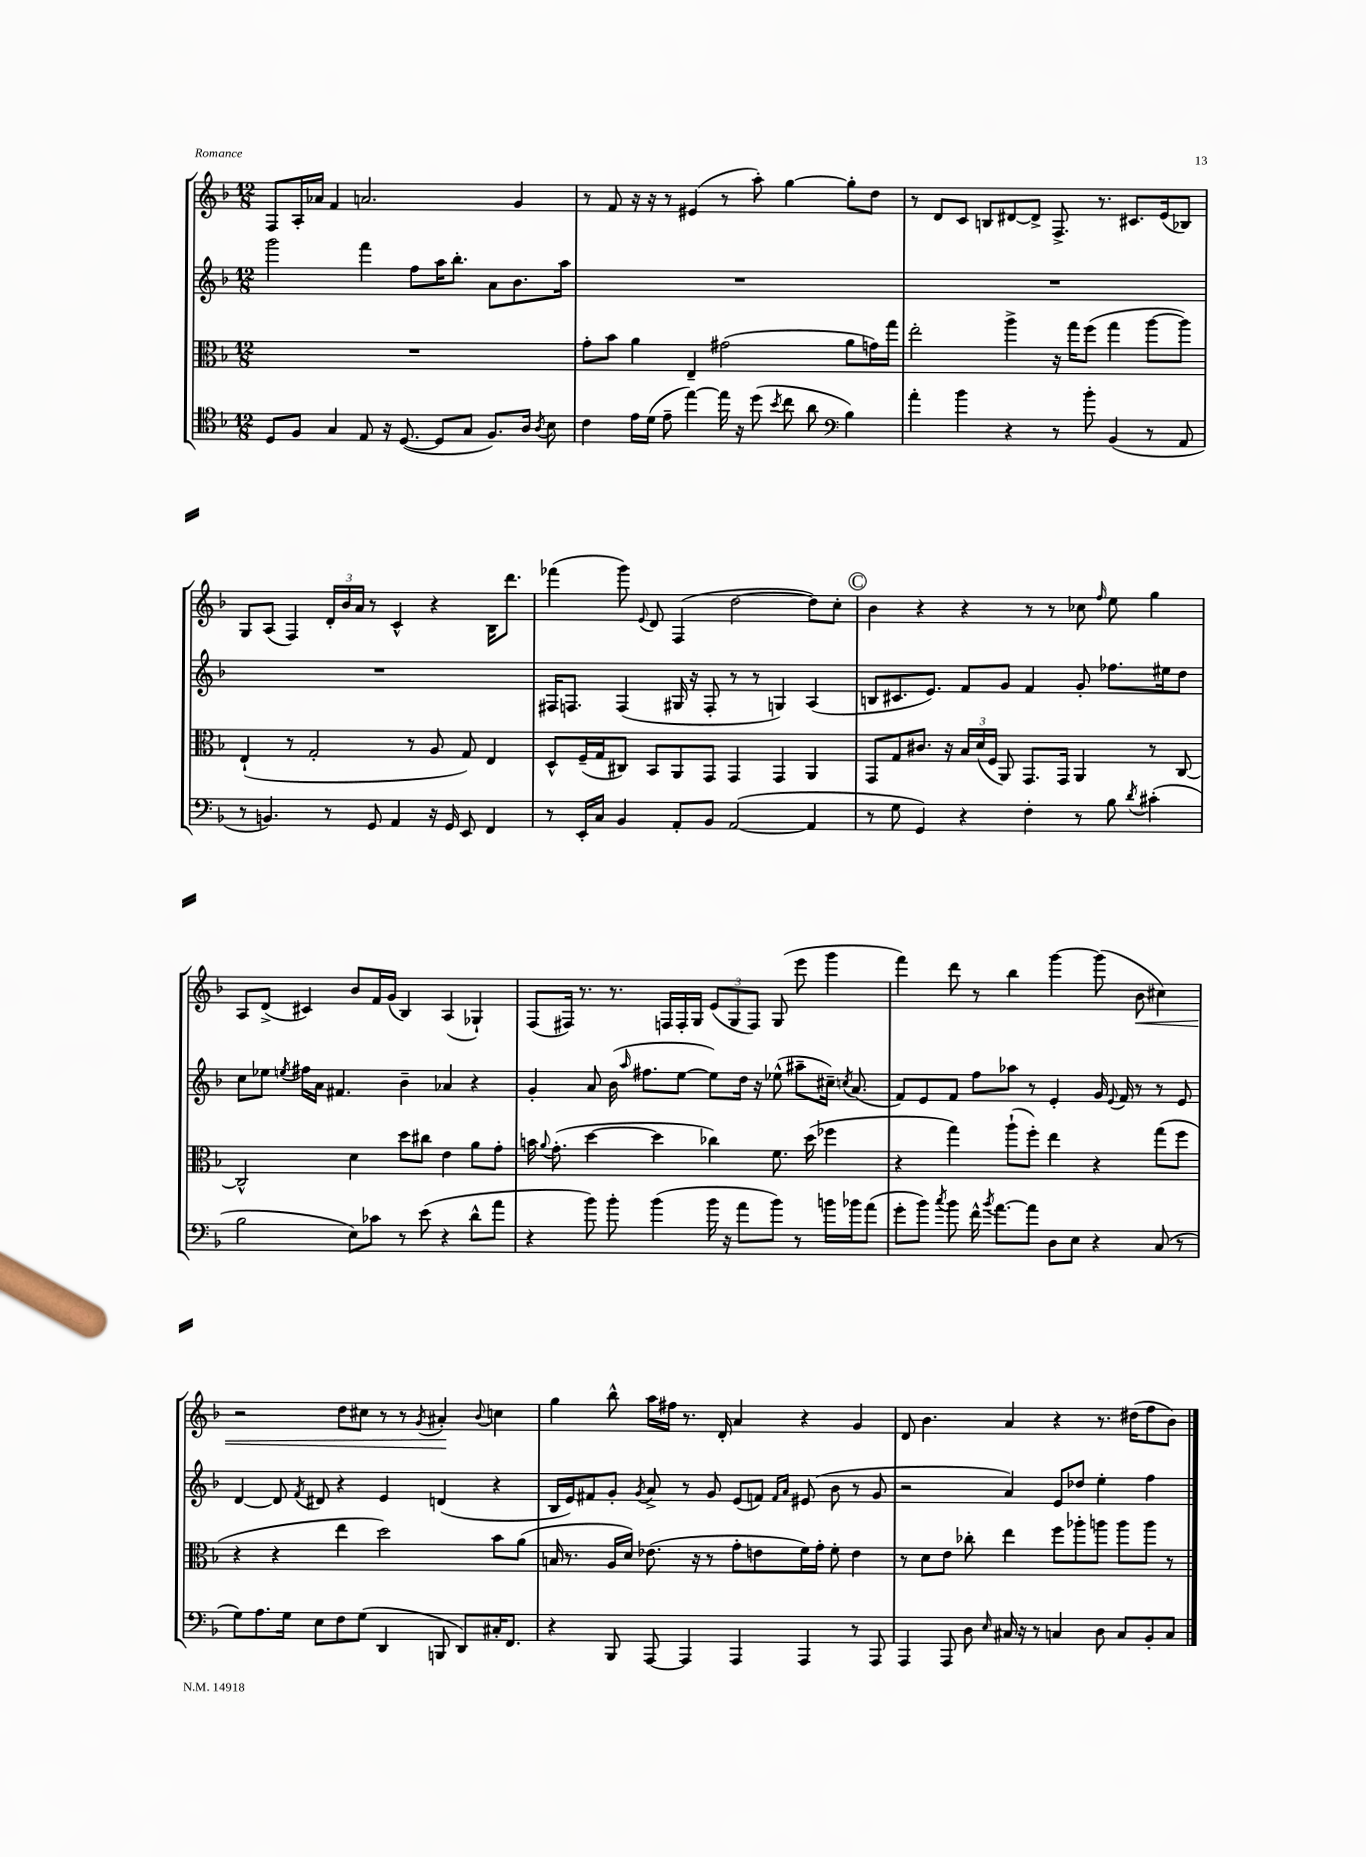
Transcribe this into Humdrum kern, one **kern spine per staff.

**kern	**kern	**kern	**kern
*staff4	*staff3	*staff2	*staff1
*clefC4	*clefC3	*clefG2	*clefG2
*k[b-]	*k[b-]	*k[b-]	*k[b-]
*M12/8	*M12/8	*M12/8	*M12/8
8D/L	1.r	2ggg\	8F/L
8F/J	.	.	16A'/L
.	.	.	16a-/JJ
4G/	.	.	4f/
8E/	.	4fff\	2.a/
16r	.	.	.
([8.D/	.	.	.
.	.	8ff\L	.
8D/]L	.	16aa\K	.
.	.	8.bb-'\J	.
8G/J	.	.	.
8.F/L)	.	8a\L	.
.	.	8.b-\	4g/
16A/Jk	.	.	.
8qA/	.	.	.
8B-\	.	.	.
.	.	16aa\Jk	.
=	=	=	=
4c\	8g'\L	1.r	8r
.	8b-\J	.	8f/
16e\LL	4a\	.	16r
(16d\JJ	.	.	16r
8e~\	.	.	8r
[4ee\)	4E~/	.	(4e#/
16ee\]	(2g#\	.	8r
16r	.	.	.
(8dd\	.	.	8aa'\)
8qb-/	.	.	.
8cc\	.	.	[4gg\
8a\	.	.	.
*clefF4	*	*	*
4B-\)	8a\L	.	8gg'\]L
.	16g\L)	.	8dd\J
.	16gg\JJ	.	.
=	=	=	=
4a'\	2ee'\	1.r	8r
.	.	.	8d/L
4b-\	.	.	8c/J
.	.	.	8B/L
4r	4aa^\	.	[8d#/
.	.	.	8d#^/]J
8r	16r	.	8.F^/
.	16gg\LK	.	.
8b-'\	(8ff\J	.	.
.	.	.	8.r
(4BB-/	4gg\	.	.
.	.	.	8.c#/L
8r	[8aa\L	.	.
.	.	.	(16e/k
8AA/	8aa\]J)	.	8B-/J)
=	=	=	=
8r	(4E`/	1.r	8G/L
4.BB/)	.	.	(8A/J
.	8r	.	4F/)
.	2G'/	.	.
8r	.	.	24d'/LL
.	.	.	24b-/
.	.	.	24a/JJ
8GG/	.	.	8r
4AA/	.	.	4c^^/
.	8r	.	.
16r	8A/	.	4r
16GG/	.	.	.
8EE/	8G/)	.	.
4FF/	4E/	.	16B-\LK
.	.	.	8.ddd\J
=	=	=	=
8r	8D^^/L	16F#/LK	(4fff-\
.	.	8.F/J	.
16EE'/LL	(16F~/L	.	.
16C/JJ	16G/J	.	.
4BB-/	8C#/J)	(4F/	8ggg\)
.	.	.	8qqe/
.	8BB-/L	.	8d/
8AA'/L	8AA/	16G#/	(4F/
.	.	16r	.
8BB-/J	8GG/J	8F'/	.
([2AA/	4GG/	8r	[2dd\
.	.	8r	.
.	4GG/	4G/)	.
4AA/]	4AA/	(4A/	8dd\]L)
.	.	.	8cc'\J
=	=	=	=
8r	8GG/L	8B/L	4b-\
8G\	8G/	8.c#/	.
4GG/)	8.c#/J	.	4r
.	.	8.e/J)	.
.	16r	.	.
4r	24B-/LL	8f/L	4r
.	(24d/	.	.
.	24F/JJ	.	.
.	8AA/)	8g/J	.
4F'\	8.GG/L	4f/	8r
.	.	.	8r
.	16GG/Jk	.	.
8r	4AA/	8g'/	8cc-\
.	.	.	16qqff/
8B-\	.	8.ff-\L	8ee\
8qd/	.	.	.
(4c#'\	8r	.	4gg\
.	.	16ee#\k	.
.	[8C/	8dd\J	.
=	=	=	=
2B-\	2C^^/]	8cc\L	8A/L
.	.	8ee-\J	(8d^/J
.	.	8qee/	.
.	.	16ff#\LL	4c#/)
.	.	16a\JJ	.
.	.	4.f#/	.
8E\L)	4d\	.	8b-/L
8c-\J	.	.	16f/L
.	.	.	(16g/JJ
8r	8dd\L	4b-~\	4B-/)
(8e\	8cc#\J	.	.
4r	4e\	4a-/	(4A/
8d^^\L	8a\L	4r	4G-`/)
8a\J	8g'\J	.	.
=	=	=	=
4r	16b\	4g'/	(8F/L
.	8qqa/	.	.
.	(8.g'\	.	.
.	.	.	16F#/Jk)
.	.	.	8.r
8b-\)	[4dd\	8a/	.
8b-'\	.	(16b-\	8.r
.	.	16qqaa/	.
.	.	8.ff#\L	.
(4b-\	4dd\]	.	.
.	.	.	16F/LL
.	.	[8ee\J	16F'/
.	.	.	16G/JJ
16b-\	4cc-\)	8ee\]L)	(12e/L
16r	.	.	.
.	.	.	12G/
8a\L	.	16dd\Jk	.
.	.	.	12F/J)
.	.	16r	.
8b-\J)	8.f\	(8ee-^^\	(8G/
8r	.	8aa#~\L	8eee\
.	(16dd\	.	.
16b\LL	4ff-\	16cc#~\Jk)	4ggg\
.	.	8qcc/	.
16b-\J	.	(8.a/	.
(8a\J	.	.	.
=	=	=	=
8g'\L	4r	8f/L)	4fff\)
8b-\J)	.	8e/	.
8qcc/	.	.	.
8b-\	4gg\)	8f/J	8ddd\
16f^^\	.	8ff\L	8r
8qb-/	.	.	.
[8.a\L	.	.	.
.	(8aa`\L	8aa-\J	4bb-\
8a\]J	8ff'\J)	8r	.
8D\L	4ee\	4e'/	[4ggg\
8E\J	.	.	.
4r	4r	16g/	(8ggg\]
.	.	8qqe/	.
.	.	16f/	.
.	.	8r	8b-\
(8C/	(8gg\L	8r	4cc#\)
8r	8ff\J	8e/	.
=	=	=	=
8G\L)	4r	[4d/	2r
8.A\	.	.	.
.	4r	8d/]	.
16G\Jk	.	.	.
.	.	8qf/	.
8E\L	.	8d#/	.
8F\	4ee\	4r	8dd\L
(8G\J	.	.	8cc#\J
4DD/	2dd\)	4e/	8r
.	.	.	8r
.	.	.	8qg/
8BBB/	.	(4d/	4a#'/
8DD/L)	.	.	.
.	.	.	8qqb-/
16C#'/K	8b-\L	4r	4cc\
8.FF/J	.	.	.
.	(8a\J	.	.
=	=	=	=
4r	16B/	16B-/LL	4gg\
.	8.r	16e/J)	.
.	.	8f#/	.
8BBB-/	16A/LL	8g'/J	8bb-^^\
.	16d/JJ)	.	.
.	.	8qg/	.
[8AAA/	(8.e-\	8a^/	16aa\LL
.	.	.	16ff#\JJ
4AAA/]	.	8r	8.r
.	16r	.	.
.	8r	8g/	.
.	.	.	16d'/
4AAA/	8g'\L	(8e/L	4a/
.	8e\	8f/J)	.
.	.	16qqf/LL	.
.	.	16qqa/JJ	.
4AAA/	16f\L)	(8e#/	4r
.	16g'\JJ	.	.
.	8f'\	8b-\	.
8r	4e\	8r	4g/
8AAA/	.	8g/	.
=	=	=	=
4AAA/	8r	2r	8d/
.	8d\L	.	4.b-\
8AAA/	8e\J	.	.
8D\	8cc-'\	.	.
16qqE/	.	.	.
16C#/	4ee\	4a/)	4a/
16r	.	.	.
8r	.	.	.
4C/	8ff\L	8e/L	4r
.	8aa-'\	8dd-/J	.
8D\	8aa\J	4ee'\	8.r
8C/L	8aa\L	.	.
.	.	.	(16dd#\LK
8BB-'/	8aa\J	4ff\	8ff\
8C/J	8r	.	8b-\J)
==	==	==	==
*-	*-	*-	*-
